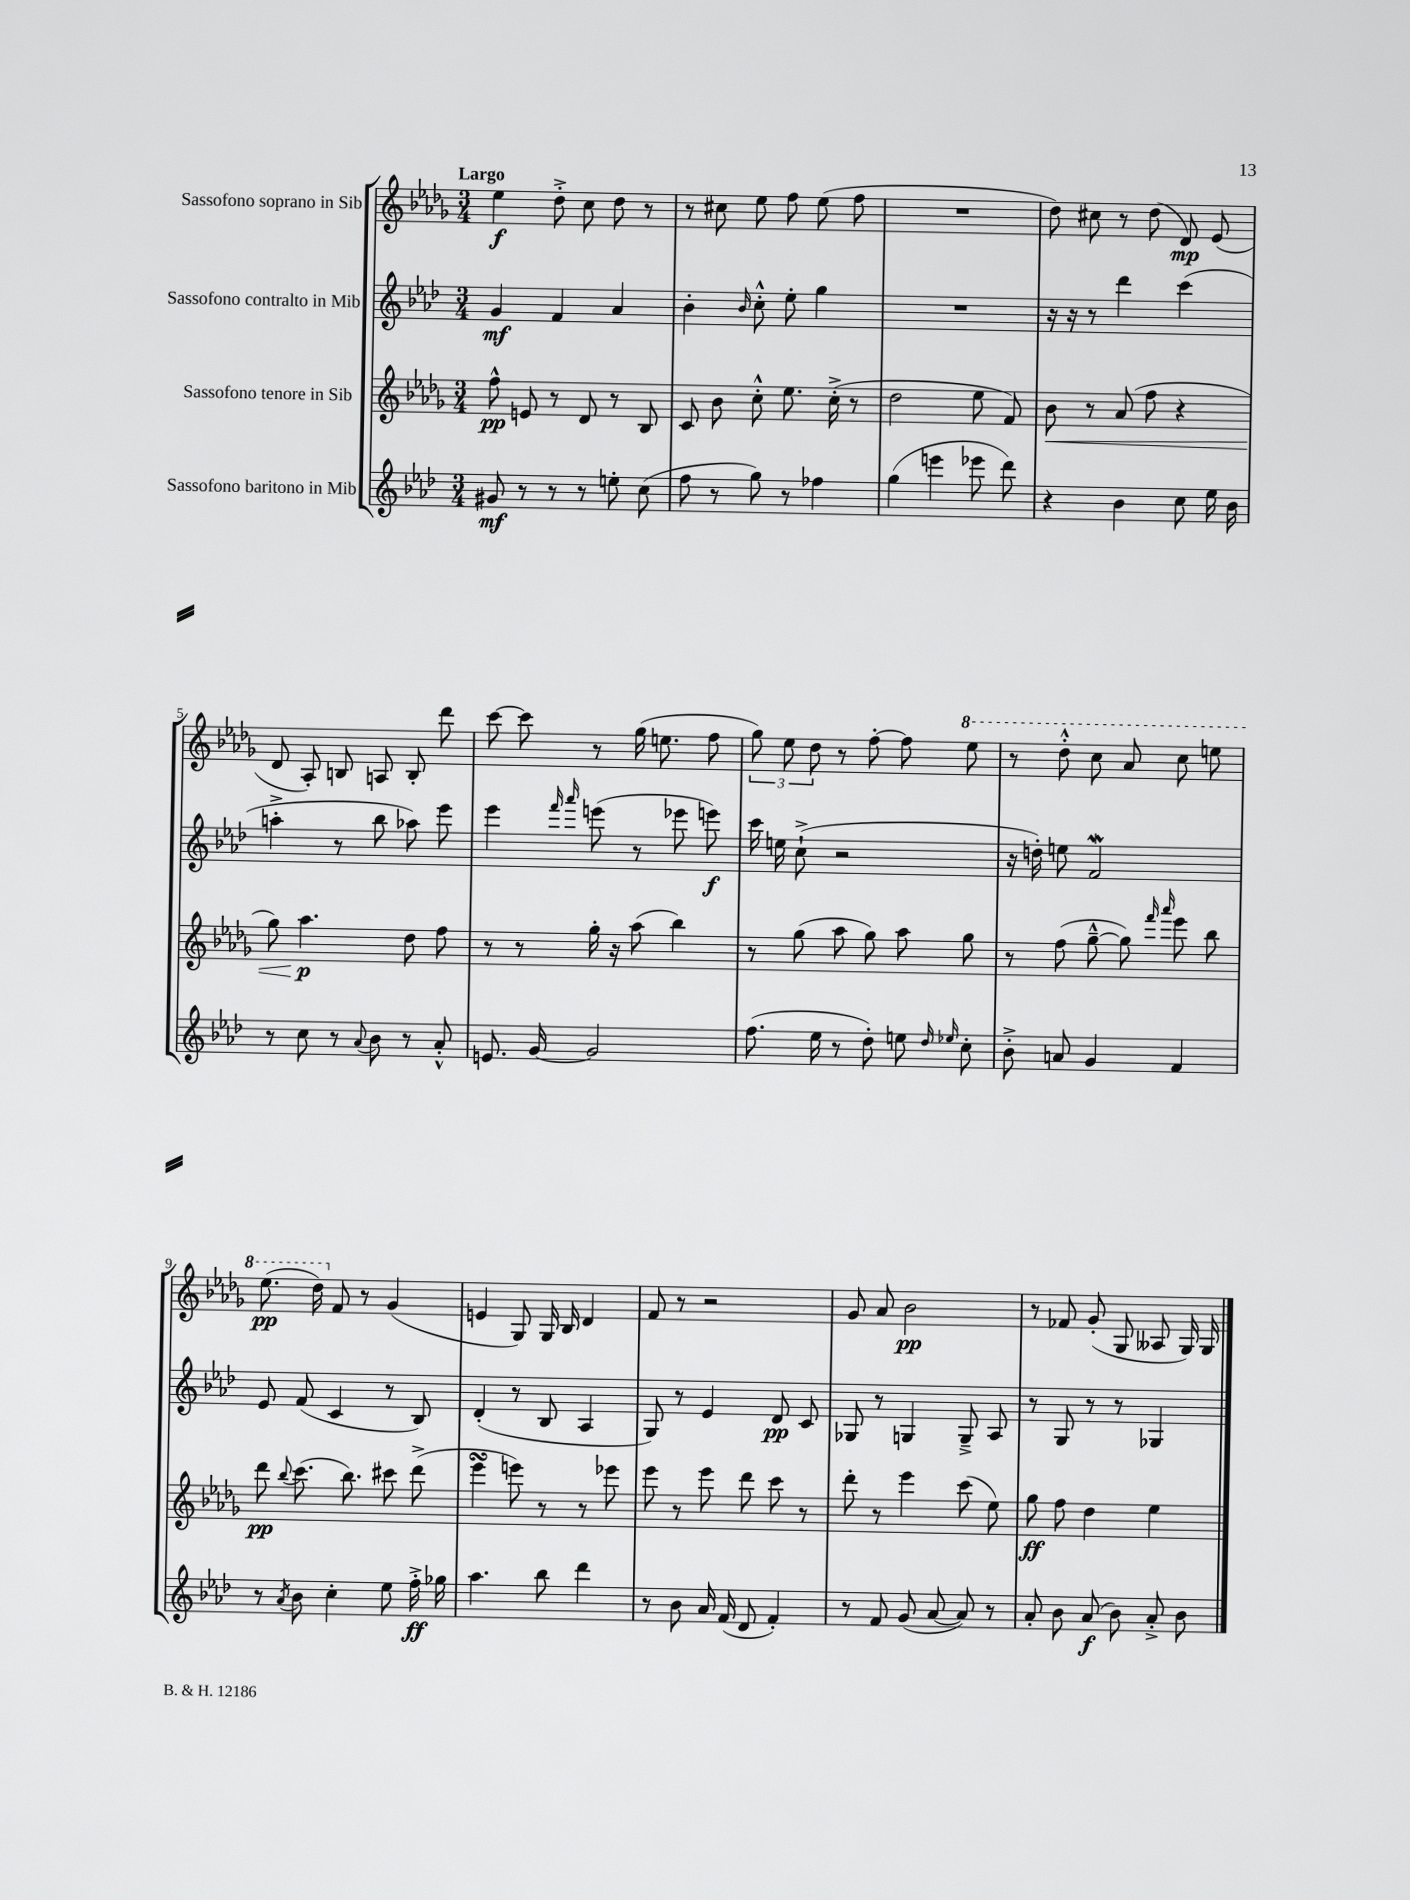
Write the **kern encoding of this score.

**kern	**dynam	**kern	**dynam	**kern	**dynam	**kern	**dynam
*part4	*part4	*part3	*part3	*part2	*part2	*part1	*part1
*staff4	*staff4	*staff3	*staff3	*staff2	*staff2	*staff1	*staff1
*I"Sassofono baritono in Mib	*	*I"Sassofono tenore in Sib	*	*I"Sassofono contralto in Mib	*	*I"Sassofono soprano in Sib	*
*clefG2	*	*clefG2	*	*clefG2	*	*clefG2	*
*k[b-e-a-d-]	*	*k[b-e-a-d-g-]	*	*k[b-e-a-d-]	*	*k[b-e-a-d-g-]	*
*M3/4	*	*M3/4	*	*M3/4	*	*M3/4	*
=1	=1	=1	=1	=1	=1	=1	=1
!	!	!	!	!	!	!LO:TX:a:B:t=Largo	!
8g#X/	mf	8ff^^\	pp	4g/	mf	4ee-\	f
8r	.	8en/	.	.	.	.	.
8r	.	8r	.	4f/	.	8dd-'^\	.
8r	.	8d-/	.	.	.	8cc\	.
8een'\	.	8r	.	4a-/	.	8dd-\	.
(8cc\	.	8B-/	.	.	.	8r	.
=2	=2	=2	=2	=2	=2	=2	=2
8ff\	.	8c/	.	4b-'\	.	8r	.
8r	.	8b-\	.	.	.	8cc#X\	.
.	.	.	.	16qqb-/	.	.	.
8gg\)	.	8cc'^^\	.	8cc'^^\	.	8ee-\	.
8r	.	8.ee-\	.	8ee-'\	.	8ff\	.
4ff-X\	.	.	.	4gg\	.	(8ee-\	.
.	.	(16cc'^\	.	.	.	.	.
.	.	8r	.	.	.	8ff\	.
=3	=3	=3	=3	=3	=3	=3	=3
(4gg\	.	2dd-\	.	2.r	.	2.r	.
4eeen\	.	.	.	.	.	.	.
8eee-X\	.	8ee-\	.	.	.	.	.
8ddd-\)	.	8f/)	.	.	.	.	.
=4	=4	=4	=4	=4	=4	=4	=4
!	!	!	!LO:HP:b	!	!	!	!
4r	.	8b-\	<	16r	.	8dd-\)	.
.	.	.	.	16r	.	.	.
.	.	8r	.	8r	.	8cc#X\	.
4b-\	.	(8a-/	.	4ddd-\	.	8r	.
.	.	8ff\	.	.	.	(8dd-\	.
8cc\	.	4r	.	(4ccc\	.	8d-/)	mp
16ee-\	.	.	.	.	.	(8e-/	.
16b-\	.	.	.	.	.	.	.
!!LO:LB:g=z
=5	=5	=5	=5	=5	=5	=5	=5
8r	.	8gg-\)	.	4aan'^\	.	8d-/	.
8cc\	.	4.aa-\	p	.	.	8A-'/)	.
8r	.	.	.	8r	.	8Bn/	.
8qqa-/	.	.	.	.	.	.	.
8b-\	.	.	.	8bb-\	.	8An/	.
8r	.	8dd-\	[	8aa-X\)	.	8B'/	.
8a-'^^/	.	8ff\	.	8eee-\	.	8ddd-\	.
=6	=6	=6	=6	=6	=6	=6	=6
8.en/	.	8r	.	4eee-\	.	[8ccc\	.
.	.	8r	.	.	.	8ccc\]	.
[16g/	.	.	.	.	.	.	.
.	.	.	.	16qqfff/	.	.	.
.	.	.	.	16qqaaa-/	.	.	.
2g/]	.	16gg-'\	.	(8eeen\	.	8r	.
.	.	16r	.	.	.	.	.
.	.	(8aa-\	.	8r	.	(16gg-\	.
.	.	.	.	.	.	8.een\	.
.	.	4bb-\)	.	8eee-X\	.	.	.
.	.	.	.	8eeen\)	f	8ff\	.
=7	=7	=7	=7	=7	=7	=7	=7
(8.ff\	.	8r	.	16ccc\	.	12gg-\)	.
.	.	.	.	16een\	.	.	.
.	.	.	.	.	.	12ee-\	.
.	.	(8gg-\	.	(8cc`^\	.	.	.
.	.	.	.	.	.	12dd-\	.
16ee-\	.	.	.	.	.	.	.
8r	.	8aa-\	.	2r	.	8r	.
8dd-'\)	.	8gg-\)	.	.	.	[8ff'\	.
8een\	.	8aa-\	.	.	.	8ff\]	.
16qqdd-/	.	.	.	.	.	.	.
16qqee-X/	.	.	.	.	.	.	.
*	*	*	*	*	*	*8va	*
8cc'\	.	8gg-\	.	.	.	8eee-\	.
=8	=8	=8	=8	=8	=8	=8	=8
8b-'^\	.	8r	.	16r	.	8r	.
.	.	.	.	16ddn'\)	.	.	.
8an/	.	(8ff\	.	8een\	.	8ddd-'^^\	.
4g/	.	[8gg-~^^\	.	2fW/	.	8ccc\	.
.	.	8gg-\])	.	.	.	8aa-/	.
.	.	16qqfff/	.	.	.	.	.
.	.	16qqaaa-/	.	.	.	.	.
4f/	.	8eee-\	.	.	.	8ccc\	.
.	.	8bb-\	.	.	.	8eeen\	.
!!LO:LB:g=z
=9	=9	=9	=9	=9	=9	=9	=9
8r	.	8ddd-\	pp	8e-/	.	(8.eee-\	pp
8qa-/	.	8qqbb-/	.	.	.	.	.
8b-\	.	(8.ccc\	.	(8f/	.	.	.
.	.	.	.	.	.	16ddd-\)	.
*	*	*	*	*	*	*X8va	*
4cc'\	.	.	.	4c/	.	8f/	.
.	.	8.bb-\)	.	.	.	.	.
.	.	.	.	.	.	8r	.
8ee-\	.	8ccc#X\	.	8r	.	(4g-/	.
16ff'^\	ff	(8ddd-^\	.	8B-/)	.	.	.
16gg-X\	.	.	.	.	.	.	.
=10	=10	=10	=10	=10	=10	=10	=10
4.aa-\	.	4eee-sSSS\	.	(4d-'/	.	4en/	.
.	.	8eeen\)	.	8r	.	8G-/)	.
8bb-\	.	8r	.	8B-/	.	16G-/	.
.	.	.	.	.	.	16B-/	.
4ddd-\	.	8r	.	4A-/	.	4d-/	.
.	.	8eee-X\	.	.	.	.	.
=11	=11	=11	=11	=11	=11	=11	=11
8r	.	8eee-\	.	8G/)	.	8f/	.
8b-\	.	8r	.	8r	.	8r	.
16a-/	.	8eee-\	.	4e-/	.	2r	.
(16f/	.	.	.	.	.	.	.
8d-/	.	8ddd-\	.	.	.	.	.
4f'/)	.	8ccc\	.	8d-/	pp	.	.
.	.	8r	.	8c/	.	.	.
=12	=12	=12	=12	=12	=12	=12	=12
8r	.	8ddd-'\	.	8G-X/	.	8g-/	.
8f/	.	8r	.	8r	.	8a-/	.
(8g/	.	4eee-\	.	4Gn/	.	2b-\	pp
[8a-/	.	.	.	.	.	.	.
8a-/])	.	(8ccc\	.	8G~^/	.	.	.
8r	.	8ee-\)	.	8A-/	.	.	.
=13	=13	=13	=13	=13	=13	=13	=13
8a-'/	.	8gg-\	ff	8r	.	8r	.
8b-\	.	8ff\	.	8G/	.	8f-X/	.
(8a-/	f	4dd-\	.	8r	.	(8g-'/	.
8b-\)	.	.	.	8r	.	8G-/	.
8a-'^/	.	4ee-\	.	4G-X/	.	8A--X/	.
8b-\	.	.	.	.	.	16G-/)	.
.	.	.	.	.	.	16G-/	.
==	==	==	==	==	==	==	==
*-	*-	*-	*-	*-	*-	*-	*-
